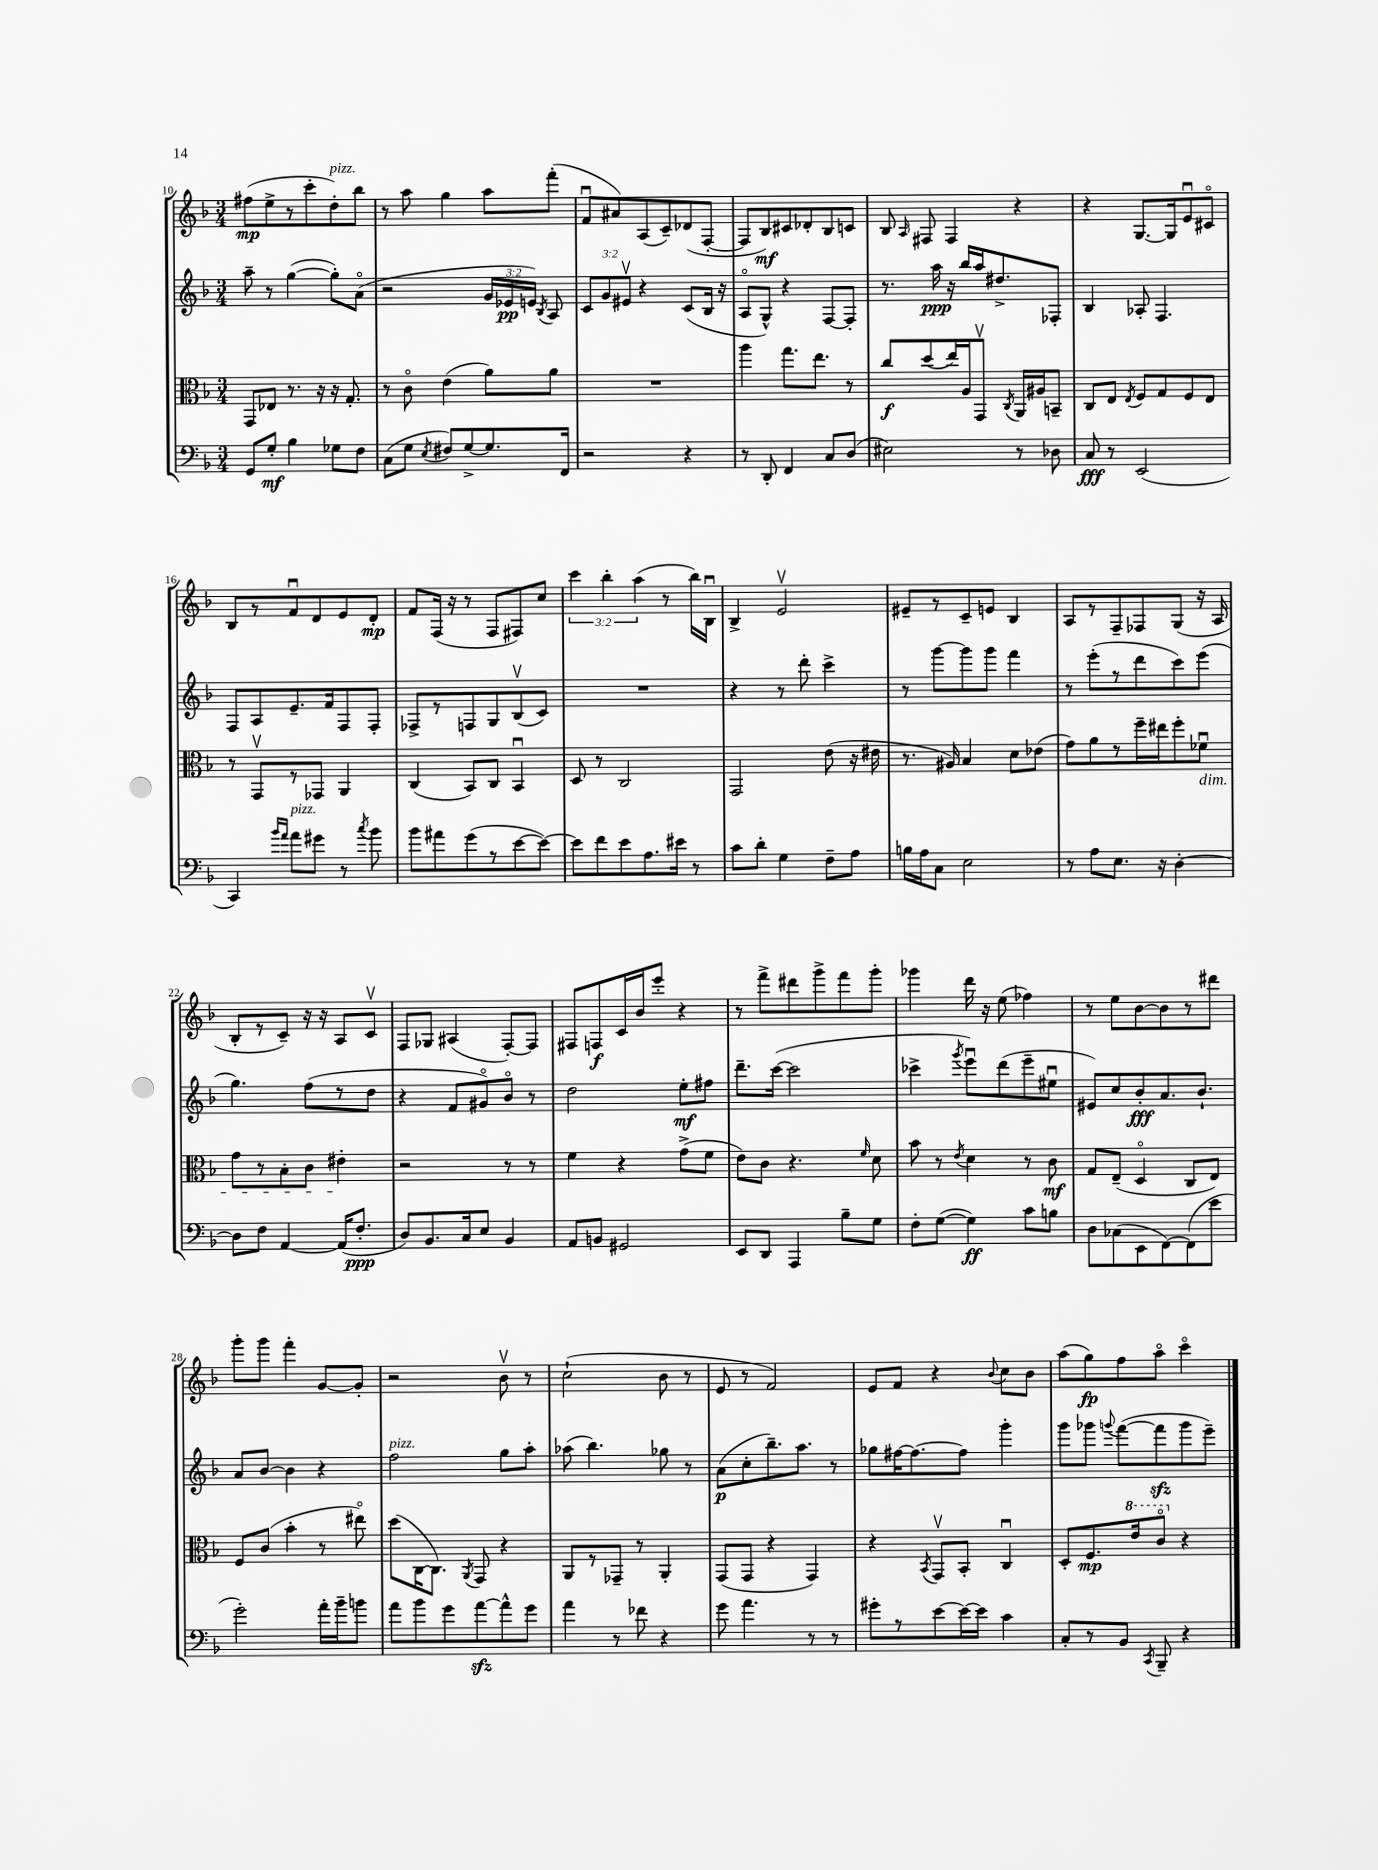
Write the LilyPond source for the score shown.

<<
\new StaffGroup <<
\new Staff = "s0" {
    \clef treble \key f \major \numericTimeSignature \time 3/4 \override Staff.TupletNumber.text = #tuplet-number::calc-fraction-text
    \autoBeamOff fis''8[\mp( e''8-> r8 c'''8-. d''8-.^\markup { \italic "pizz." }) bes''8] |
    r8 a''8 g''4 a''8[ f'''8]-.( |
    f'8[\downbow ais'8) a8( c'8--) des'8( f8]~-. |
    f8[ bes8\mf) cis'8 des'8-. bes8 c'8] |
    bes8 \grace { a16 } fis8 fis4 r4 |
    r4 g8.[~ g16 e'8\downbow cis'8]\flageolet |
    bes8[ r8 f'8\downbow d'8 e'8 d'8]-.\mp |
    f'8[ f16]( r16 r8 f8[ fis8) c''8] |
    \tuplet 3/2 { c'''4 bes''4-. a''4( } r8 bes''16[) bes16]\downbow |
    bes4-> e'2\upbow |
    eis'8[-- r8 c'8-- e'8] bes4 |
    a8[ r8 f8-- fes8 g8]( r16 a16 |
    bes8[-. r8 c'8]--) r16 r16 a8[ c'8]\upbow |
    f8[ ges8] ais4( f8[~-.) f8] |
    fis8[ f8\f c'16 bes'16 e'''8]-. r4 |
    r8 f'''8[-> dis'''8 g'''8-> f'''8 g'''8]-. |
    ges'''4 d'''16 r16 e''8( fes''4) |
    r8 e''8[ bes'8~ bes'8 r8 dis'''8] |
    g'''8[-. g'''8] f'''4-. g'8[~ g'8]-. |
    r2 bes'8\upbow r8 |
    c''2-!( bes'8 r8 |
    e'8 r8 f'2) |
    e'8[ f'8] r4 \appoggiatura { bes'8 } c''8[ bes'8] |
    a''8[( g''8\fp) f''8 a''8]\flageolet c'''4\flageolet \bar "|." |
}
\new Staff = "s1" {
    \clef treble \key f \major \numericTimeSignature \time 3/4 \override Staff.TupletNumber.text = #tuplet-number::calc-fraction-text
    \autoBeamOff a''8-- r8 g''4~( g''8[-.) a'8]\flageolet( |
    r2 \tuplet 3/2 { g'16[ ees'16\pp e'16]) } \acciaccatura { bes8 } a8 |
    \tuplet 3/2 { c'8[ g'8 eis'8]\upbow } r4 c'8[( bes16] r16 |
    a8[\flageolet g8]-^) r4 f8[~ f8]-. |
    r8. a''16\ppp r16 bes''16[ a''16 dis''8.-> fes8]-. |
    bes4 aes8-. f4. |
    f8[ a8 e'8.-- f'16 f8 f8]-. |
    fes8[-> r8 f8 g8 bes8\upbow( c'8]) |
    R2. |
    r4 r8 d'''8-. c'''4-> |
    r8 g'''8[~ g'''8 g'''8] f'''4 |
    r8 e'''8[-.( r8 d'''8 c'''8) e'''8]( |
    g''4.) f''8[( r8 d''8] |
    r4 f'8[ gis'8\flageolet) bes'8]\flageolet r8 |
    d''2 e''8[-.\mf fis''8] |
    d'''8.[-- c'''16]~( c'''2 |
    ces'''4-> \acciaccatura { g'''8 } e'''8[\downbow) d'''8( e'''8-- eis''8]\downbow |
    eis'8[) c''8 bes'8-.\fff a'8. bes'8.]-! |
    a'8[ bes'8]~ bes'4 r4 |
    f''2^\markup { \italic "pizz." } g''8[ a''8]-. |
    aes''8( bes''4.) ges''8 r8 |
    a'8[\p( c''8-. bes''8.--) a''8.] r8 |
    ges''8[ fis''16~ fis''8.~ fis''8] g'''4-. |
    g'''8[ ges'''8] \appoggiatura { g'''8 } f'''8[~( f'''8\sfz g'''8 e'''8]--) \bar "|." |
}
\new Staff = "s2" {
    \clef alto \key f \major \numericTimeSignature \time 3/4
    \autoBeamOff g,8[ ees8] r8. r16 r16 g8.-. |
    r8 c'8\flageolet e'4( a'8[) a'8] |
    R2. |
    a''4 g''8.[ e''8.] r8 |
    c''8[\f d''8( e''16) a16 g,8]\upbow \acciaccatura { c8 } a,16[ ais16 b,8]-- |
    c8[ e8] \acciaccatura { e8 } f8[ g8 f8 e8] |
    r8 g,8[\upbow r8 ges,8] a,4 |
    c4( bes,8[) c8] bes,4\downbow |
    d8 r8 c2 |
    g,2 e'8( r16 eis'16 |
    r8. ais16) bes4 d'8[ ees'8]( |
    g'8[) a'8 r8 f''16-- eis''16 f''8-. fes'8]\downbow\dim |
    g'8[ r8 bes8-. c'8] eis'4-.\! |
    r2 r8 r8 |
    f'4 r4 g'8[->( f'8] |
    e'8[) c'8] r4. \grace { f'16 } d'8 |
    bes'8 r8 \acciaccatura { e'8 } d'4 r8 c'8\mf |
    g8[ e8]--( d4\flageolet c8[ e8]) |
    f8[ c'8]( bes'4-. r8 eis''8\flageolet) |
    d''8[( c16~ c8.]) \acciaccatura { a,8 } g,8 r4 |
    a,8[ r8 ges,8]-- r8 a,4-. |
    g,8[( g,8] r4 g,4) |
    r4 \acciaccatura { bes,8 } g,8[\upbow bes,8]-. c4\downbow |
    d8[-. f8.\mp \ottava #1 e''16 c''8]\flageolet \ottava #0 r4 \bar "|." |
}
\new Staff = "s3" {
    \clef bass \key f \major \numericTimeSignature \time 3/4
    \autoBeamOff g,8[ g8]-.\mf bes4 ges8[ f8] |
    c8[( g8] \acciaccatura { e8 } fis8[) g8~-> g8. f,16] |
    r2 r4 |
    r8 d,8-. f,4 c8[ d8]( |
    eis2) r8 des8 |
    c8\fff r8 e,2( |
    c,4) \grace { bes'16[ a'16] } a'8[^\markup { \italic "pizz." } gis'8] r8 \acciaccatura { c''8 } bes'8 |
    bes'8[ ais'8 g'8( r8 e'8~ e'8]~) |
    e'8[ f'8 e'8 a8. eis'16] r8 |
    c'8[ d'8]-. g4 f8[-- a8] |
    b16[ a16 c8] e2 |
    r8 a8[ e8.] r16 d4~-. |
    d8[ f8] a,4~ a,16[( f8.]-.\ppp |
    d8[) bes,8. c16 e8] bes,4 |
    a,8[ b,8] gis,2 |
    e,8[ d,8] a,,4 bes8[-- g8] |
    f8[-. g8]~( g4\ff) c'8[ b8] |
    d8[ ces8( e,8 f,8~) f,8( e'8] |
    g'2-.) a'16[-. bes'16-- b'8] |
    a'8[ bes'8 g'8 a'8~\sfz a'8-^ g'8] |
    a'4 r8 fes'8 r4 |
    g'8 a'4. r8 r8 |
    gis'8[-. r8 e'8~ e'16~ e'16] c'4 |
    c8[-. r8 bes,8] \acciaccatura { c,8 } bes,,8-- r4 \bar "|." |
}
>>
>>
\layout { \context { \Score currentBarNumber = #10 } }
